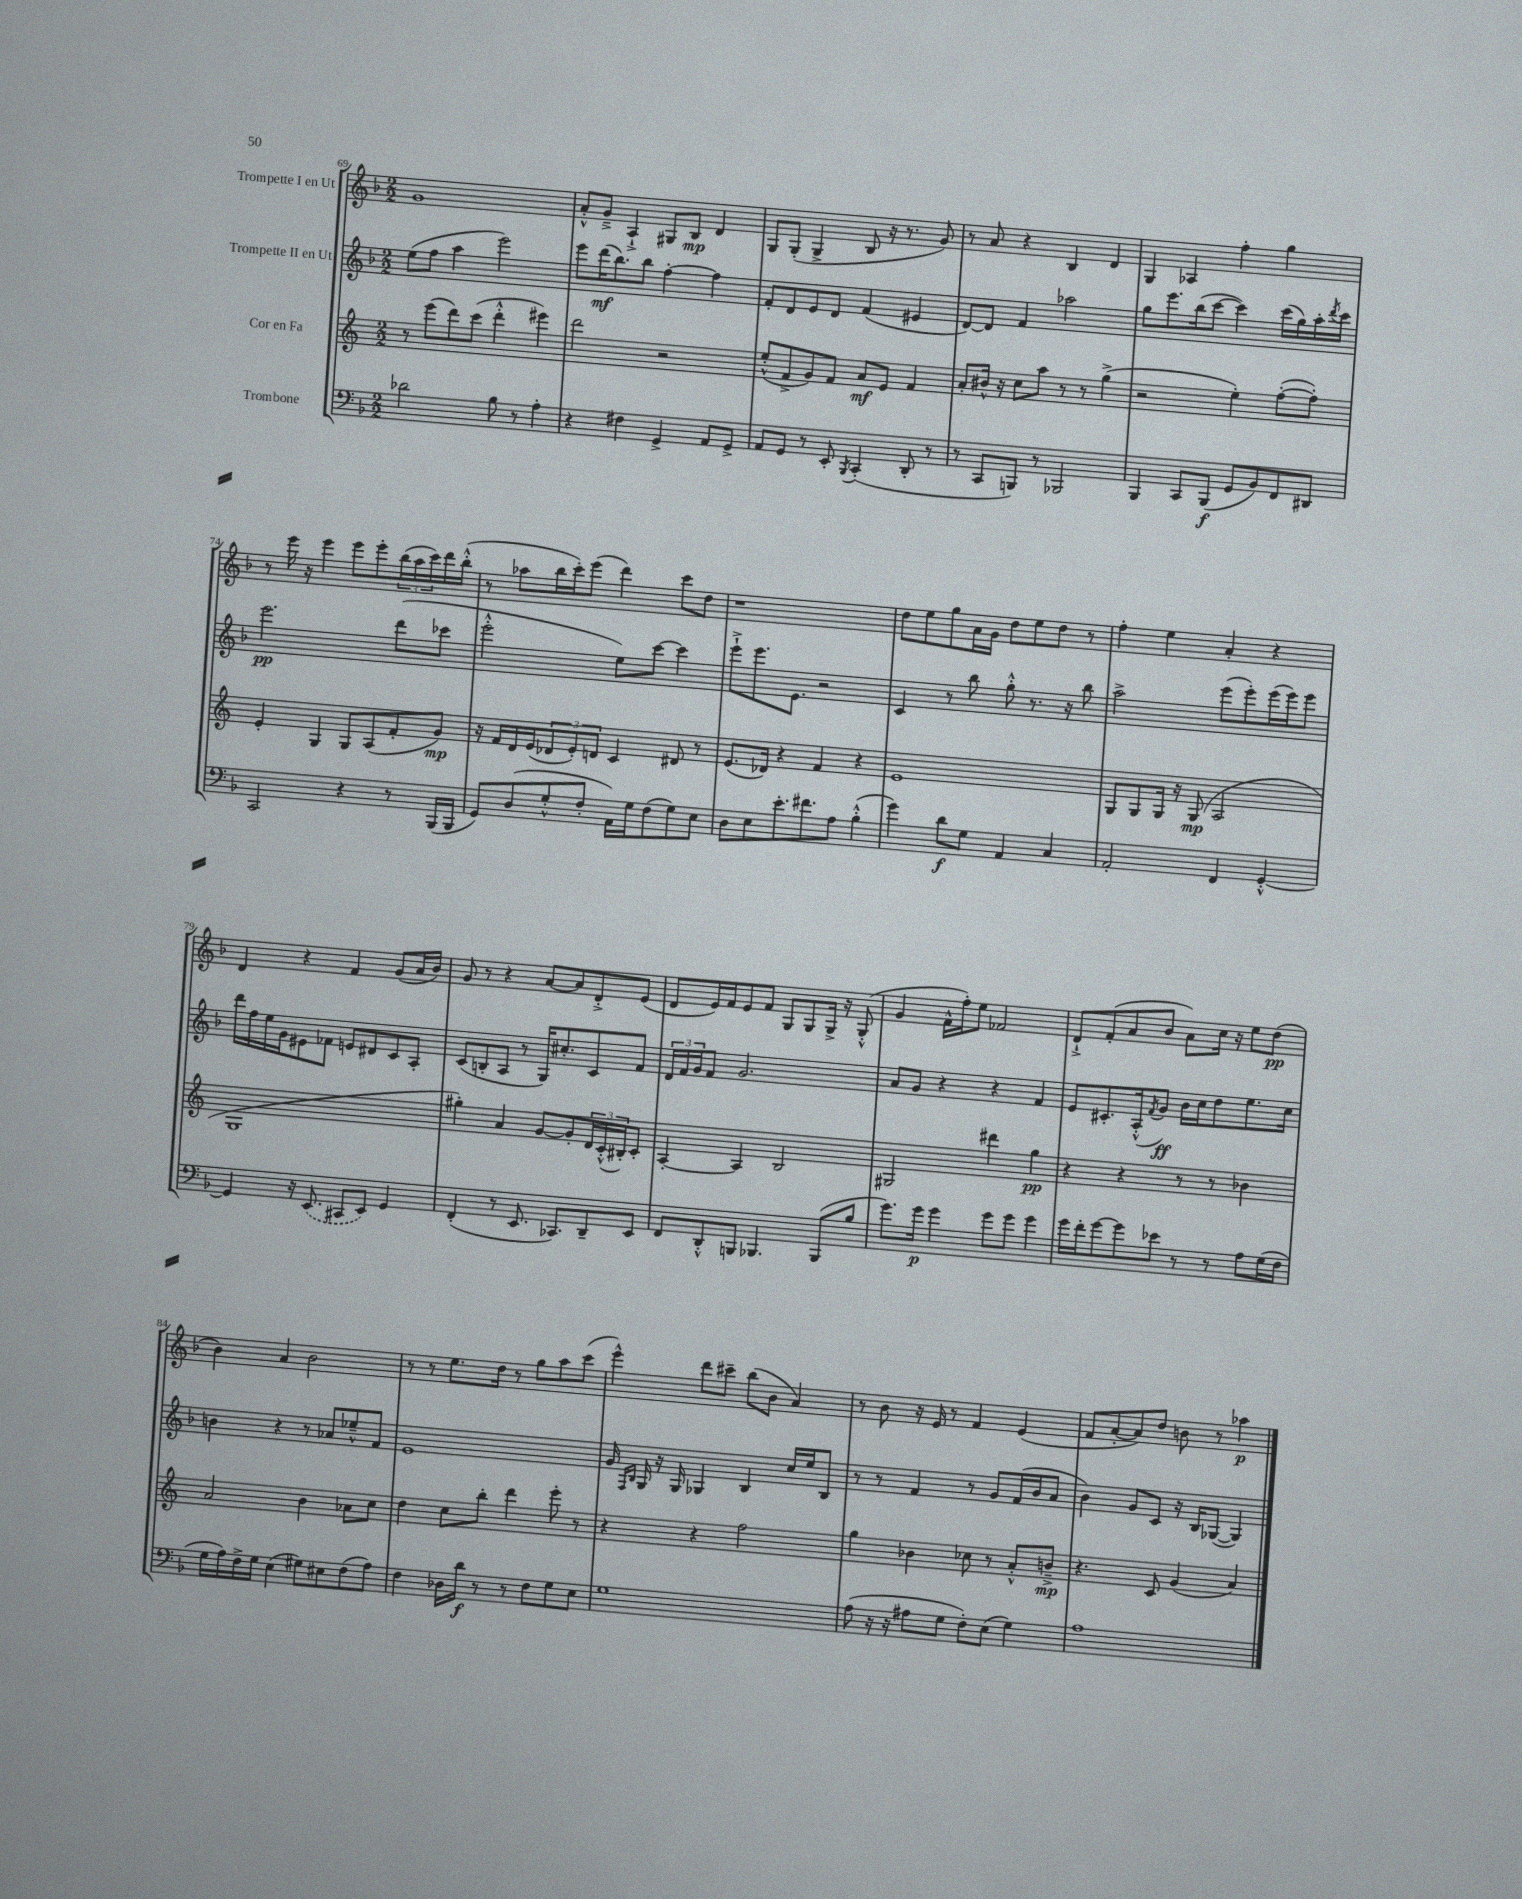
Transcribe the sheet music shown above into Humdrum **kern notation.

**kern	**dynam	**kern	**dynam	**kern	**dynam	**kern	**dynam
*part4	*part4	*part3	*part3	*part2	*part2	*part1	*part1
*staff4	*staff4	*staff3	*staff3	*staff2	*staff2	*staff1	*staff1
*I"Trombone	*	*I"Cor en Fa	*	*I"Trompette II en Ut	*	*I"Trompette I en Ut	*
*clefF4	*	*clefG2	*	*clefG2	*	*clefG2	*
*k[b-]	*	*k[]	*	*k[b-]	*	*k[b-]	*
*M2/2	*	*M2/2	*	*M2/2	*	*M2/2	*
=69	=69	=69	=69	=69	=69	=69	=69
2d-X\	.	8r	.	(8ee\L	.	1g	.
.	.	(8eee\L	.	8ff\J	.	.	.
.	.	8ddd\)	.	4aa\	.	.	.
.	.	(8ccc\J	.	.	.	.	.
8B-\	.	4ddd'^^\	.	2eee\)	.	.	.
8r	.	.	.	.	.	.	.
4A'\	.	4eee#X\)	.	.	.	.	.
=70	=70	=70	=70	=70	=70	=70	=70
4r	.	2ddd\	.	8eee\L	.	8a'^^/L	.
.	.	.	.	(16ddd\K	mf	8g~^/J	.
.	.	.	.	8.bb-\)	.	.	.
4F#X\	.	.	.	.	.	4A`^/	.
.	.	.	.	8bb-\J	.	.	.
4GG^/	.	2r	.	[4ff'\	.	8G#X/L	.
.	.	.	.	.	.	8B-/J	mp
8AA/L	.	.	.	4ff\]	.	4d/	.
8GG^/J	.	.	.	.	.	.	.
=71	=71	=71	=71	=71	=71	=71	=71
8AA/L	.	(8ee'^^/L	.	8f'/L	.	8G/L	.
8GG/J	.	8f^/	.	8d/	.	(8G'/J	.
8r	.	8g/)	.	8e/	.	4G^/	.
8EE'/	.	8f/J	.	8d/J	.	.	.
8qBBB-/	.	.	.	.	.	.	.
(4CC'/	.	8a/L	mf	(4f/	.	8B-/	.
.	.	8e/J	.	.	.	16r	.
.	.	.	.	.	.	8.r	.
8DD'/	.	4f/	.	4e#X/	.	.	.
8r	.	.	.	.	.	8g/)	.
=72	=72	=72	=72	=72	=72	=72	=72
8r	.	8a'/L	.	[8d/L)	.	8r	.
8CC/L	.	16b#X^^/Jk	.	8d/J]	.	8a/	.
.	.	16r	.	.	.	.	.
8BBBn/J)	.	8cc\L	.	4f/	.	4r	.
8r	.	8aa\J	.	.	.	.	.
2BBB-X/	.	8r	.	2aa-X\	.	4B-/	.
.	.	8r	.	.	.	.	.
.	.	(4gg^\	.	.	.	4d/	.
=73	=73	=73	=73	=73	=73	=73	=73
4BBB-/	.	2r	.	8gg\L	.	4G/	.
.	.	.	.	8.eee\	.	.	.
8CC/L	.	.	.	.	.	4A-X/	.
.	.	.	.	(16bb-\k	.	.	.
(8BBB-/J	f	.	.	[8ccc\J	.	.	.
8GG/L	.	4ee'\)	.	4ccc\])	.	4ff'\	.
8BB-/)	.	.	.	.	.	.	.
8FF/	.	([8ff'\L	.	(16ccc\LL	.	4gg\	.
.	.	.	.	16gg\)	.	.	.
8DD#X/J	.	8ff'\J])	.	16aa'\	.	.	.
.	.	.	.	8qddd/	.	.	.
.	.	.	.	16ccc\JJ	.	.	.
!!LO:LB:g=z
=74	=74	=74	=74	=74	=74	=74	=74
2CC/	.	4e'/	.	2.eee\	pp	8r	.
.	.	.	.	.	.	16eee\	.
.	.	.	.	.	.	16r	.
.	.	4G/	.	.	.	4eee\	.
4r	.	8G/L	.	.	.	8eee\L	.
.	.	(8A/	.	.	.	8eee'\	.
8r	.	8f'/	.	(8ddd\L	.	(24bb-\L	.
.	.	.	.	.	.	24aa\	.
.	.	.	.	.	.	24ccc\)	.
(16BBB-/LL	.	8g/J)	mp	8ccc-X\J	.	16ddd\	.
16BBB-/JJ	.	.	.	.	.	(16bb-'^^\JJ	.
=75	=75	=75	=75	=75	=75	=75	=75
8GG/L)	.	16r	.	2eee'^^\	.	8r	.
.	.	16f/LL	.	.	.	.	.
(8D/	.	16d/	.	.	.	8aa-X\L	.
.	.	(16e/J	.	.	.	.	.
8G'^^/	.	12d-X/	.	.	.	16bb-\L	.
.	.	.	.	.	.	16ccc'\J)	.
.	.	12e'/)	.	.	.	.	.
8F'/J	.	.	.	.	.	(8eee\J	.
.	.	12dn/J	.	.	.	.	.
16AA\LL)	.	4c/	.	8ee\L)	.	4ddd\)	.
16G\J	.	.	.	.	.	.	.
(8F\	.	.	.	[8ccc\J	.	.	.
8G\)	.	8d#X/	.	4ccc\]	.	8ccc\L	.
8E\J	.	8r	.	.	.	8dd\J	.
=76	=76	=76	=76	=76	=76	=76	=76
8D\L	.	(8.e/L	.	8eee`^\L	.	1r	.
8E\	.	.	.	8.eee\	.	.	.
.	.	16d-X/Jk)	.	.	.	.	.
8.e'\	.	4r	.	.	.	.	.
.	.	.	.	8.e\J	.	.	.
8.f#X\	.	.	.	.	.	.	.
.	.	4f/	.	2r	.	.	.
8A\J	.	.	.	.	.	.	.
(4B-'^^\	.	4r	.	.	.	.	.
=77	=77	=77	=77	=77	=77	=77	=77
4g\)	.	1e	.	4c/	.	8dd\L	.
.	.	.	.	.	.	8ee\	.
8d\L	f	.	.	8r	.	8gg\	.
8G\J	.	.	.	8bb-\	.	16a\L	.
.	.	.	.	.	.	16g\JJ	.
4AA/	.	.	.	8gg'^^\	.	8dd\L	.
.	.	.	.	8.r	.	8ee\	.
4C/	.	.	.	.	.	8dd\J	.
.	.	.	.	16r	.	.	.
.	.	.	.	8bb-\	.	8r	.
=78	=78	=78	=78	=78	=78	=78	=78
2AA'/	.	8G/L	.	2aa^\	.	4ff'\	.
.	.	8G/	.	.	.	.	.
.	.	16G/Jk	.	.	.	4ee\	.
.	.	16r	.	.	.	.	.
.	.	(8G/	mp	.	.	.	.
4FF/	.	2A/	.	(8eee\L	.	4a'/	.
.	.	.	.	8eee'\)	.	.	.
[4GG'^^/	.	.	.	(16eee\L	.	4r	.
.	.	.	.	16eee\J)	.	.	.
.	.	.	.	8eee\J	.	.	.
!!LO:LB:g=z
=79	=79	=79	=79	=79	=79	=79	=79
4GG/]	.	1G	.	16ddd\LL	.	4d/	.
.	.	.	.	16ff\	.	.	.
.	.	.	.	16ee\	.	.	.
.	.	.	.	16g\J	.	.	.
16r	.	.	.	8e#X\	.	4r	.
(8.EE/	.	.	.	.	.	.	.
.	.	.	.	8f-X\J	.	.	.
8CC#X/L	.	.	.	8en/L	.	4f/	.
8EE/J)	.	.	.	8d#X/	.	.	.
4GG/	.	.	.	8c/	.	(8g/L	.
.	.	.	.	8A'/J	.	16a/L	.
.	.	.	.	.	.	16b-/JJ)	.
=80	=80	=80	=80	=80	=80	=80	=80
(4FF'/	.	4gg#X'\)	.	(8c/L	.	8g/	.
.	.	.	.	8Bn'/	.	8r	.
8r	.	4a/	.	8A/J	.	4r	.
8.EE/	.	.	.	8r	.	.	.
.	.	[8g/L	.	16G/KL)	.	[8a/L	.
8.CC-X/L)	.	.	.	8.cc#X'/	.	.	.
.	.	8g'/]	.	.	.	8a/]	.
8DD~/	.	24d/L	.	8c/	.	8d'^/	.
.	.	(24c'^^/	.	.	.	.	.
.	.	24B#X'/J)	.	.	.	.	.
8EE/J	.	8c'/J	.	8f/J	.	(8e/J	.
=81	=81	=81	=81	=81	=81	=81	=81
8FF/L	.	[4A'/	.	24d/LL	.	8d/L	.
.	.	.	.	24f/	.	.	.
.	.	.	.	24g/J	.	.	.
8DD'^^/	.	.	.	8f/J	.	16e/L)	.
.	.	.	.	.	.	16f/J	.
8BBBn/J	.	4A/]	.	2.g/	.	8e/	.
4.BBB-X/	.	.	.	.	.	8f/J	.
.	.	2B/	.	.	.	8G/L	.
.	.	.	.	.	.	8G/	.
(8BBB-/L	.	.	.	.	.	16G^/Jk	.
.	.	.	.	.	.	16r	.
8B-/J	.	.	.	.	.	(8G'^^/	.
=82	=82	=82	=82	=82	=82	=82	=82
8.g\L)	.	2G#X/	.	8a/L	.	4g/	.
.	.	.	.	8g/J	.	.	.
16g\Jk	p	.	.	.	.	.	.
4g\	.	.	.	4r	.	16f^^\LL	.
.	.	.	.	.	.	16ff'\J)	.
.	.	.	.	.	.	8ee\J	.
8g\L	.	4ddd#X\	.	4r	.	2f-X/	.
8g\J	.	.	.	.	.	.	.
4g\	.	4gg\	pp	4f/	.	.	.
=83	=83	=83	=83	=83	=83	=83	=83
16g\LL	.	4r	.	8e/L	.	8d`^/L	.
16f'\J	.	.	.	.	.	.	.
[8g\	.	.	.	8.c#X'/	.	(8f'/	.
8g\]	.	4r	.	.	.	8a/	.
.	.	.	.	(16A'^^/k	.	.	.
.	.	.	.	8qf/	.	.	.
8e-X\J	.	.	.	8g/J)	ff	8b-/J	.
8r	.	8r	.	16b-\LL	.	8a\L)	.
.	.	.	.	16cc\J	.	.	.
8r	.	8r	.	8dd\	.	16cc\Jk	.
.	.	.	.	.	.	16r	.
8A\L	.	4b-X\	.	8.ee\	.	8ee\L	.
(16G\L	.	.	.	.	.	(8dd\J	pp
16F\JJ	.	.	.	16cc\Jk	.	.	.
!!LO:LB:g=z
=84	=84	=84	=84	=84	=84	=84	=84
16G\LL	.	2a/	.	4bn\	.	4b-\)	.
16A\)	.	.	.	.	.	.	.
16F^\	.	.	.	.	.	.	.
16G\JJ	.	.	.	.	.	.	.
(4E\	.	.	.	4r	.	4a/	.
8G#X\L)	.	4b\	.	8r	.	2b-\	.
8E#X\	.	.	.	8a-X/L	.	.	.
(8F\	.	8a-X\L	.	8ee-X~^^/	.	.	.
8A\J)	.	8cc\J	.	8f/J	.	.	.
=85	=85	=85	=85	=85	=85	=85	=85
4F\	.	4dd\	.	1e	.	8r	.
.	.	.	.	.	.	8r	.
16D-X\LL	.	8cc\L	.	.	.	8.ee\L	.
16d\JJ	f	.	.	.	.	.	.
8r	.	8bb'\J	.	.	.	.	.
.	.	.	.	.	.	16dd\Jk	.
8r	.	4ddd\	.	.	.	8r	.
8F\L	.	.	.	.	.	8gg\L	.
8G\	.	8eee'\	.	.	.	8aa\	.
8E\J	.	8r	.	.	.	(8ccc\J	.
=86	=86	=86	=86	=86	=86	=86	=86
1G	.	4r	.	16g/	.	4eee^^\)	.
.	.	.	.	16qqF/LL	.	.	.
.	.	.	.	16qqB-/JJ	.	.	.
.	.	.	.	16G/	.	.	.
.	.	.	.	16r	.	.	.
.	.	.	.	16G/	.	.	.
.	.	4r	.	4G-X/	.	8ddd\L	.
.	.	.	.	.	.	8ccc#X~\J	.
.	.	2ff\	.	4B-/	.	(8bb-\L	.
.	.	.	.	.	.	8b-\J	.
.	.	.	.	16cc/LL	.	4a/)	.
.	.	.	.	16ee/J	.	.	.
.	.	.	.	8B-/J	.	.	.
=87	=87	=87	=87	=87	=87	=87	=87
(8A\	.	4gg\	.	8r	.	8r	.
16r	.	.	.	8r	.	8b-\	.
16r	.	.	.	.	.	.	.
8A#X\L	.	4b-X\	.	4f/	.	16r	.
.	.	.	.	.	.	16e/	.
8G\J	.	.	.	.	.	8r	.
8F'\L)	.	8cc-X\	.	8r	.	4f/	.
(8E\J	.	8r	.	8g/L	.	.	.
4G\)	.	8a'^^/L	.	(16f/L	.	(4e/	.
.	.	.	.	16b-/J	.	.	.
.	.	8bn~^/J	mp	8a/J	.	.	.
=88	=88	=88	=88	=88	=88	=88	=88
1A	.	4.r	.	4b-\)	.	8f/L	.
.	.	.	.	.	.	[8a'/	.
.	.	.	.	8g/L	.	8a/])	.
.	.	8c/	.	8c/J	.	8dd/J	.
.	.	(4g/	.	16r	.	8bn\	.
.	.	.	.	16B-/KL	.	.	.
.	.	.	.	([8G-X/J	.	8r	.
.	.	4a/)	.	4G-/])	.	4aa-X\	p
==	==	==	==	==	==	==	==
*-	*-	*-	*-	*-	*-	*-	*-
